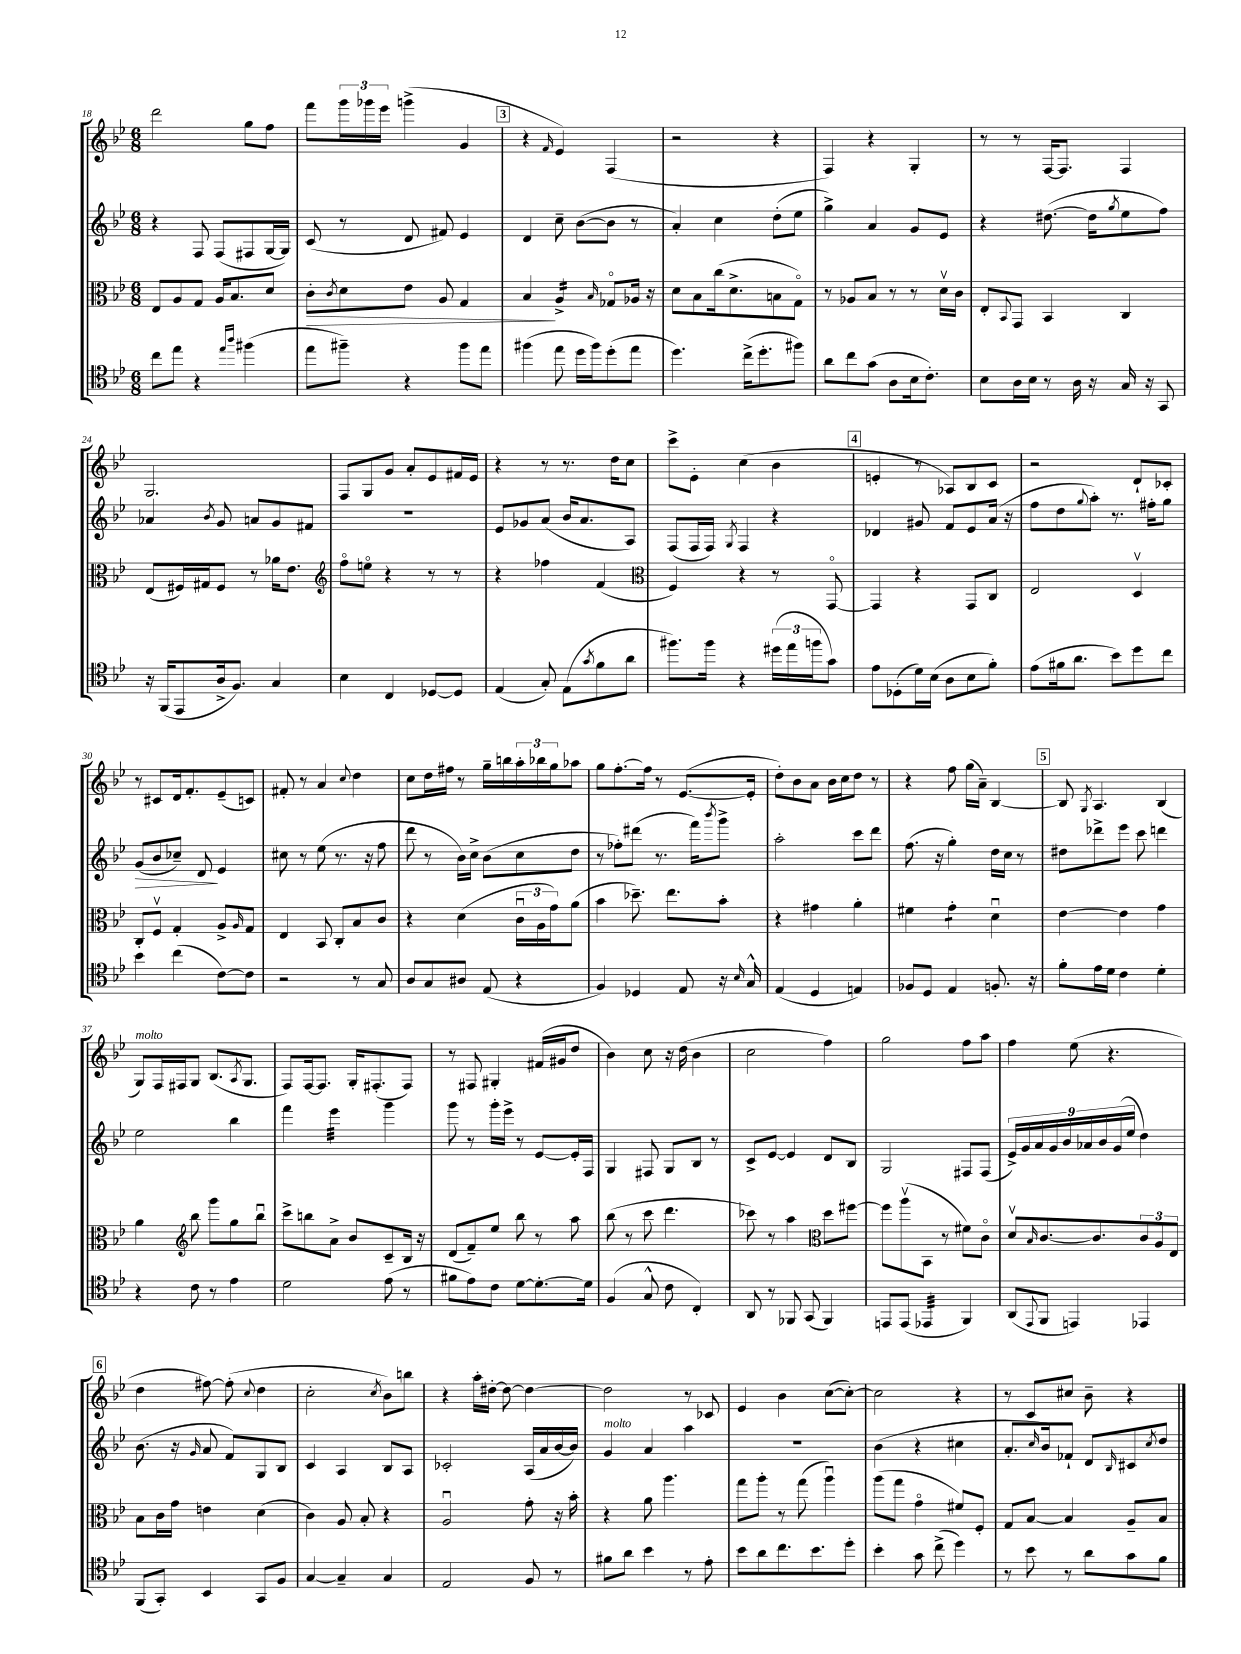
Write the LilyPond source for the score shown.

<<
\new StaffGroup <<
\new Staff = "s0" {
    \clef treble \key bes \major \numericTimeSignature \time 6/8
    d'''2 g''8 f''8 |
    f'''8 \tuplet 3/2 { g'''16 ges'''16 ees'''16 } g'''4->( g'4 |
    \mark \markup { \box "3" } r4 \grace { f'16 } ees'4) f4( |
    r2 r4 |
    f4) r4 g4-. |
    r8 r8 f16~ f8. f4 |
    g2. |
    f8 g8 g'8 a'8-. ees'8 fis'16 ees'16 |
    r4 r8 r8. d''16 c''8 |
    c'''8-> ees'8-. c''4( bes'4 |
    \mark \markup { \box "4" } e'4-. r8 aes8) bes8 c'8 |
    r2 d'8-! ces'8-. |
    r8 cis'8 d'16 f'8.-. ees'8--( c'8) |
    fis'8-. r8 a'4 \appoggiatura { c''8 } d''4 |
    c''8 d''16 fis''16 r8 g''16-- b''16 \tuplet 3/2 { a''16-. bes''16 g''16 } aes''8 |
    g''8 f''8.~-. f''16 r8 ees'8.~( ees'16-. |
    d''8-.) bes'8 a'8 bes'16 c''16 d''8 r8 |
    r4 f''8 g''16( a'16--) bes4~ |
    \mark \markup { \box "5" } bes8 \acciaccatura { g8 } a4. bes4( |
    g8^\markup { \italic "molto" }) f16 fis16 g8 bes8.( \acciaccatura { a8 } g8. |
    f8) f16~ f8. g16-. fis8.-.( fis8) |
    r8 fis8 gis4-. fis'16( gis'16 d''8 |
    bes'4) c''8 r16 d''16( bes'4 |
    c''2 f''4) |
    g''2 f''8 a''8 |
    f''4 ees''8( r4. |
    \mark \markup { \box "6" } d''4 fis''8~) fis''8-.( \appoggiatura { c''8 } d''4 |
    c''2-. \acciaccatura { c''8 } bes'8) b''8 |
    r4 a''16-. dis''16~-. dis''8~ dis''4~ |
    dis''2 r8 ces'8 |
    ees'4 bes'4 c''8~( c''8~-.) |
    c''2 r4 |
    r8 c'8 cis''8 bes'8-- r4 \bar "|." |
}
\new Staff = "s1" {
    \clef treble \key bes \major \numericTimeSignature \time 6/8
    r4 f8 f8( fis8 g16~ g16) |
    c'8( r8 d'8 fis'8) ees'4 |
    \mark \markup { \box "3" } d'4 c''8-- bes'8~( bes'8 r8 |
    a'4-.) c''4 d''8-.( ees''8 |
    g''4->) a'4 g'8 ees'8 |
    r4 dis''8.~( dis''16 \acciaccatura { g''8 } ees''8 f''8) |
    aes'4 \acciaccatura { bes'8 } g'8 a'8 g'8 fis'8 |
    R2. |
    ees'8 ges'8 a'8( bes'16 a'8. a8) |
    f8( f16 f16) \acciaccatura { g8 } f4 r4 |
    \mark \markup { \box "4" } des'4 gis'8 f'8 ees'8 a'16( r16 |
    f''8 d''8 \appoggiatura { g''8 } a''8-.) r8. fis''16-. g''8 |
    g'8\>( bes'8 ces''8--) d'8\! ees'4 |
    cis''8 r8 ees''8( r8. r16 f''8 |
    d'''8 r8 bes'16) c''16-> bes'8( c''8 d''8 |
    r8 fes''8-.) dis'''8( r8. f'''16) \acciaccatura { bes'''8 } g'''8-> |
    a''2-. c'''8 d'''8 |
    f''8.( r16 g''4-.) d''16 c''16 r8 |
    \mark \markup { \box "5" } dis''8 des'''8-> ees'''8 c'''8 d'''4 |
    ees''2 bes''4 |
    f'''4 ees'''4:32 g'''4 |
    g'''8 r8 g'''16-. ees'''16-> r8 ees'8~ ees'16-. f16 |
    g4 fis8 g8 bes8 r8 |
    c'8-> ees'8~ ees'4 d'8 bes8 |
    g2 fis8 fis8( |
    \tuplet 9/8 { ees'16->) g'16 a'16 g'16 bes'16 aes'16 bes'16 g'16( ees''16 } d''4) |
    \mark \markup { \box "6" } bes'8.( r16 \grace { g'16 } a'8 f'8) g8 bes8 |
    c'4 a4 bes8 a8 |
    ces'2-. a16( a'16 bes'16~ bes'16) |
    g'4^\markup { \italic "molto" } a'4 a''4 |
    R2. |
    bes'4( r4 cis''4 |
    a'8.-. \grace { c''16 } bes'16) fes'8-! d'8 \grace { bes16 } cis'8 \acciaccatura { c''8 } d''8 \bar "|." |
}
\new Staff = "s2" {
    \clef alto \key bes \major \numericTimeSignature \time 6/8
    ees8 a8 g8 a16 bes8. d'8 |
    c'8-.\> \acciaccatura { c'8 } d'8 ees'8 a8 g4 |
    \mark \markup { \box "3" } bes4\! a4:16-> \grace { bes16 } ges8\flageolet aes16 r16 |
    d'8 bes8 c''16( d'8.-> b8 g8\flageolet) |
    r8 aes8 bes8 r8 r8 d'16\upbow c'16 |
    ees8-. \appoggiatura { bes,8 } g,8 bes,4 c4 |
    ees8( fis16) gis16 fis8 r8 aes'16 ees'8. |
    \clef treble f''8\flageolet e''8\flageolet r4 r8 r8 |
    r4 fes''4 f'4( |
    \clef alto f4) r4 r8 g,8~\flageolet |
    \mark \markup { \box "4" } g,4 r4 g,8 c8 |
    ees2 d4\upbow |
    c8-. f8\upbow g4-. a8-> \grace { a16 } g8 |
    ees4 bes,8 c8-. bes8 c'8 |
    r4 d'4( \tuplet 3/2 { c'16\downbow a16 g'16) } a'8( |
    bes'4 des''8.--) ees''8. bes'8-. |
    r4 gis'4 a'4-. |
    fis'4 g'4:8-. d'4\downbow |
    \mark \markup { \box "5" } ees'4~ ees'4 g'4 |
    a'4 \clef treble bes''8 g'''8 g''8 bes''8\downbow |
    c'''8-> b''8 a'8-> bes'8 c'8-- bes16 r16 |
    d'8( f'8--) ees''8 bes''8 r8 a''8 |
    bes''8( r8 c'''8 d'''4. |
    ces'''8) r8 a''4 \clef alto d''8 fis''8~ |
    fis''8 a''8\upbow( bes,8 r8 fis'8) c'8\flageolet |
    d'8\upbow \grace { bes16 } c'8.~ c'8. \tuplet 3/2 { c'8 a8 ees8 } |
    \mark \markup { \box "6" } bes8 c'16 g'16 e'4 d'4( |
    c'4) a8 bes8-. r4 |
    a2\downbow g'8-. r16 bes'16-. |
    r4 a'8 a''4. |
    g''8 a''8-. r8 g''8( a''4\downbow) |
    a''8( g''8 g'4\flageolet fis'8) f8-. |
    g8 bes8~ bes4 a8-- bes8 \bar "|." |
}
\new Staff = "s3" {
    \clef tenor \key bes \major \numericTimeSignature \time 6/8
    c''8 ees''8 r4 \grace { ees''16 a''16 } fis''4( |
    ees''8 fis''8--) r4 fis''8 ees''8 |
    \mark \markup { \box "3" } fis''4( ees''8 d''16 fis''16) d''8-.( ees''8 |
    d''4.) c''16->( d''8.-. fis''8) |
    a'8 c''8 g'8( a8 bes16 c'8.-.) |
    bes8 a16 bes16 r8 a16 r16 g16 r16 g,8 |
    r16 f,16( ees,8 a16-> f8.) g4 |
    bes4 c4 des8~ des8 |
    ees4( g8-.) ees8( \acciaccatura { g'8 } f'8 a'8 |
    fis''8.) fis''16 r4 \tuplet 3/2 { dis''16( ees''16 f''16 } g'8) |
    \mark \markup { \box "4" } ees'8 des8-.( d'16) bes16( a8 bes8 f'8-.) |
    ees'8( fis'16 a'8. bes'8) d''8 c''8 |
    bes'4 c''4( c'8~) c'8 |
    r2 r8 g8 |
    a8 g8 ais8 ees8( r4 |
    f4) des4 ees8 r16 \grace { bes16 } g16-^ |
    ees4( d4 e4) |
    fes8 d8 ees4 f8.-. r16 |
    \mark \markup { \box "5" } f'8-. ees'16 d'16 c'4 d'4-. |
    r4 c'8 r8 ees'4 |
    d'2 ees'8( r8 |
    fis'8 ees'8) c'8 d'8~ d'8.~-. d'16 |
    f4( g8-^ c'8 c4-.) |
    a,8 r8 fes,8 g,8( fes,4) |
    e,8 e,8( ees,4:32 f,4) |
    a,8( \appoggiatura { ees,8 } f,8 e,4) ees,4 |
    \mark \markup { \box "6" } f,8( g,8-.) bes,4 g,8 f8 |
    g4~ g4-- g4 |
    ees2 f8 r8 |
    fis'8 a'8 bes'4 r8 ees'8-. |
    bes'8 a'8 c''8. bes'8. d''8-. |
    bes'4-. g'8 c''8->( d''4) |
    r8 bes'8 r8 a'8 g'8 f'8 \bar "|." |
}
>>
>>
\layout { \context { \Score currentBarNumber = #18 } }
